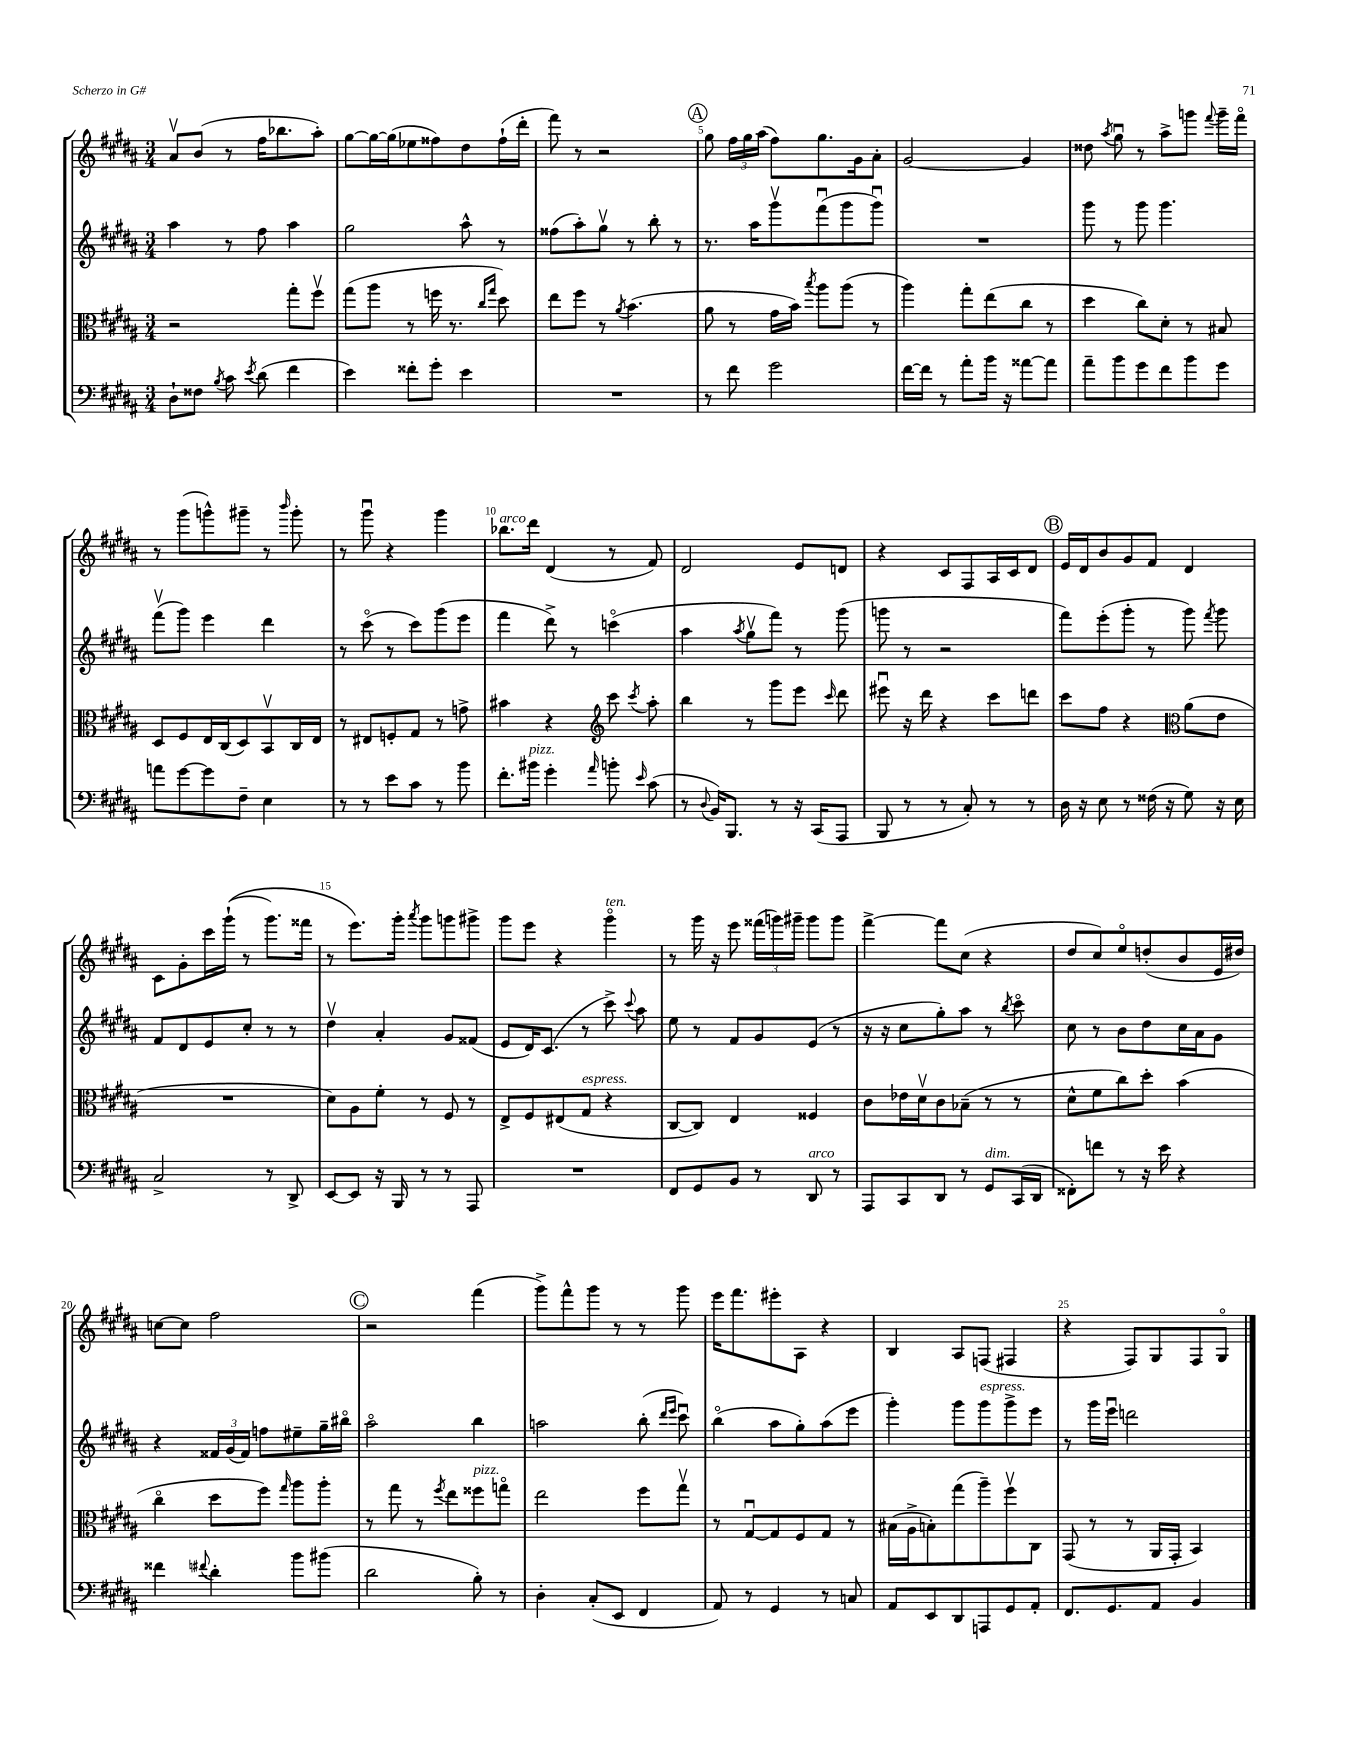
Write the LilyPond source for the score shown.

<<
\new StaffGroup <<
\new Staff = "s0" {
    \clef treble \key b \major \numericTimeSignature \time 3/4
    \autoBeamOff ais'8[\upbow b'8]( r8 fis''16[ bes''8. ais''8]-.) |
    gis''8[~ gis''16~ gis''16( ees''8 fisis''8) dis''8 fisis''16-!( dis'''16]-. |
    fis'''8) r8 r2 |
    \mark \markup { \circle "A" } gis''8 \tuplet 3/2 { fis''16[ gis''16 ais''16]( } fis''8[) gis''8. gis'16 ais'8]-. |
    gis'2~ gis'4 |
    disis''8 \acciaccatura { ais''8 } gis''8\downbow r8 ais''8[-> g'''8] \appoggiatura { fis'''8 } g'''16[-- fis'''16]\flageolet |
    r8 gis'''8[( g'''8-^) gis'''8]-- r8 \grace { b'''16 } gis'''8-. |
    r8 gis'''8\downbow r4 gis'''4 |
    bes''8.[^\markup { \italic "arco" } dis'''16] dis'4( r8 fis'8) |
    dis'2 e'8[ d'8] |
    r4 cis'8[ fis8 ais16 cis'16 dis'8] |
    \mark \markup { \circle "B" } e'16[ dis'16 b'8 gis'8 fis'8] dis'4 |
    cis'8[ gis'8-. cis'''16 gis'''16]-!(\( r8 gis'''8.[) fisis'''16] |
    r8 e'''8.[\) gis'''16]-. \acciaccatura { ais'''8 } gis'''8[ g'''8 gis'''8]-> |
    gis'''8[ e'''8] r4 gis'''4\flageolet^\markup { \italic "ten." } |
    r8 gis'''16 r16 e'''8 \tuplet 3/2 { fisis'''16[( g'''16) gis'''16]-- } gis'''8[ gis'''8] |
    fis'''4~-> fis'''8[ cis''8]( r4 |
    dis''8[ cis''8) e''8\flageolet d''8-.( b'8 e'16 dis''16]) |
    c''8[~ c''8] fis''2 |
    \mark \markup { \circle "C" } r2 fis'''4( |
    gis'''8[->) fis'''8-^ gis'''8] r8 r8 gis'''8 |
    e'''16[ fis'''8. eis'''8-. ais8] r4 |
    b4 ais8[ f8]( fis4 |
    r4 fis8[) gis8 fis8 gis8]\flageolet \bar "|." |
}
\new Staff = "s1" {
    \clef treble \key b \major \numericTimeSignature \time 3/4
    \autoBeamOff ais''4 r8 fis''8 ais''4 |
    gis''2 ais''8-^ r8 |
    fisis''8[( ais''8-.) gis''8]\upbow r8 b''8-. r8 |
    \mark \markup { \circle "A" } r8. ais''16[ gis'''8\upbow fis'''8\downbow( gis'''8 gis'''8]\downbow) |
    R2. |
    gis'''8 r8 gis'''8 gis'''4. |
    fis'''8[\upbow( gis'''8]) e'''4 dis'''4 |
    r8 cis'''8\flageolet( r8 cis'''8[) gis'''8( e'''8] |
    fis'''4 dis'''8->) r8 c'''4\flageolet( |
    ais''4 \acciaccatura { ais''8 } gis''8[\upbow fis'''8]) r8 gis'''8( |
    g'''8 r8 r2 |
    \mark \markup { \circle "B" } fis'''8[) e'''8-.( gis'''8]-. r8 gis'''8) \acciaccatura { fis'''8 } gis'''8 |
    fis'8[ dis'8 e'8 cis''8]-. r8 r8 |
    dis''4\upbow ais'4-. gis'8[ fisis'8]( |
    e'8[ dis'16) cis'8.]( r8 cis'''8->) \appoggiatura { cis'''8 } ais''8 |
    e''8 r8 fis'8[ gis'8 e'8]( r8 |
    r16 r16 cis''8[ gis''8-.) ais''8] r8 \acciaccatura { b''8 } cis'''8\flageolet |
    cis''8 r8 b'8[ dis''8 cis''16 ais'16 gis'8] |
    r4 \tuplet 3/2 { fisis'16[ gis'16( fisis'16]) } f''8[ eis''8-- gis''16-- bis''16]\flageolet |
    \mark \markup { \circle "C" } ais''2\flageolet b''4 |
    a''2 b''8-.( \grace { dis'''16[ e'''16] } cis'''8\downbow) |
    b''4\flageolet( ais''8[ gis''8-.) ais''8( e'''8] |
    gis'''4-.) gis'''8[ gis'''8^\markup { \italic "espress." } gis'''8-> e'''8] |
    r8 gis'''16[ e'''16]\downbow d'''2 \bar "|." |
}
\new Staff = "s2" {
    \clef alto \key b \major \numericTimeSignature \time 3/4
    \autoBeamOff r2 gis''8[-. fis''8]\upbow |
    gis''8[( ais''8] r8 f''16 r8. \grace { cis''16[ gis''16] } dis''8) |
    e''8[ fis''8] r8 \acciaccatura { ais'8 } b'4.( |
    \mark \markup { \circle "A" } ais'8 r8 gis'16[ b'16]) \acciaccatura { b''8 } ais''8[ ais''8]( r8 |
    ais''4) gis''8[-. e''8( cis''8] r8 |
    dis''4 cis''8[) dis'8]-. r8 bis8 |
    dis8[ fis8 e16 cis16( dis8) b,8\upbow cis16 e16] |
    r8 eis8[ f8-. gis8] r8 g'8-> |
    bis'4 r4 \clef treble cis'''8 \acciaccatura { cis'''8 } ais''8-. |
    b''4 r8 gis'''8[ e'''8] \grace { cis'''16 } dis'''8 |
    eis'''8\downbow r16 dis'''16 r4 cis'''8[ d'''8] |
    \mark \markup { \circle "B" } cis'''8[ fis''8] r4 \clef alto ais'8[( e'8] |
    R2. |
    dis'8[) ais8 fis'8]-. r8 fis8 r8 |
    e8[-> fis8 eis8( gis8]^\markup { \italic "espress." } r4 |
    cis8[~ cis8]) e4 fisis4 |
    cis'8[ ees'16 dis'16\upbow cis'8 bes8]--( r8 r8 |
    dis'8[-^ fis'8 cis''8) dis''8]-. b'4( |
    cis''4\flageolet dis''8[ fis''8]) \grace { gis''16 } ais''8[ ais''8]-. |
    \mark \markup { \circle "C" } r8 gis''8 r8 \acciaccatura { fis''8 } e''8[ fisis''8^\markup { \italic "pizz." } g''8]\flageolet |
    e''2 fis''8[ gis''8]\upbow |
    r8 gis8[~\downbow gis8 fis8 gis8] r8 |
    bis16[( ais16-> b8-.) gis''8( ais''8--) fis''8\upbow cis8] |
    gis,8( r8 r8 ais,16[ gis,16]-. b,4) \bar "|." |
}
\new Staff = "s3" {
    \clef bass \key b \major \numericTimeSignature \time 3/4
    \autoBeamOff dis8[-! fisis8] \acciaccatura { b8 } cis'8 \acciaccatura { e'8 } dis'8( fis'4 |
    e'4) fisis'8[-. gis'8]-. e'4 |
    R2. |
    \mark \markup { \circle "A" } r8 fis'8 gis'2 |
    fis'16[~ fis'16] r8 ais'8[-. b'16] r16 aisis'8[~ aisis'8] |
    ais'8[-- b'8 gis'8 fis'8 b'8 gis'8] |
    a'8[ gis'8~ gis'8 fis8]-- e4 |
    r8 r8 e'8[ cis'8] r8 b'8 |
    fis'8.[-. bis'16]^\markup { \italic "pizz." } gis'4-. \grace { ais'16 } b'8-. \grace { e'16 } cis'8( |
    r8 \appoggiatura { dis8 } b,16[) b,,8.] r8 r16 cis,16[( ais,,8] |
    b,,8 r8 r8 cis8-.) r8 r8 |
    \mark \markup { \circle "B" } dis16 r16 e8 r8 fisis16( r16 gis8) r16 e16 |
    cis2-> r8 dis,8-> |
    e,8[~ e,8] r16 b,,16 r8 r8 ais,,8 |
    R2. |
    fis,8[ gis,8 b,8] r8 dis,8^\markup { \italic "arco" } r8 |
    ais,,8[ cis,8 dis,8] r8 gis,8[^\markup { \italic "dim." } cis,16( dis,16] |
    fisis,8[-.) f'8] r8 r16 e'16 r4 |
    fisis'4 \appoggiatura { fis'8 } dis'4-. b'8[ bis'8]( |
    \mark \markup { \circle "C" } dis'2 b8-.) r8 |
    dis4-. cis8[-.( e,8] fis,4 |
    ais,8) r8 gis,4 r8 c8 |
    ais,8[ e,8 dis,8 a,,8 gis,8 ais,8]-. |
    fis,8.[ gis,8. ais,8] b,4 \bar "|." |
}
>>
>>
\layout { \context { \Score currentBarNumber = #2 \override BarNumber.break-visibility = ##(#f #t #t) barNumberVisibility = #(every-nth-bar-number-visible 5) } }
